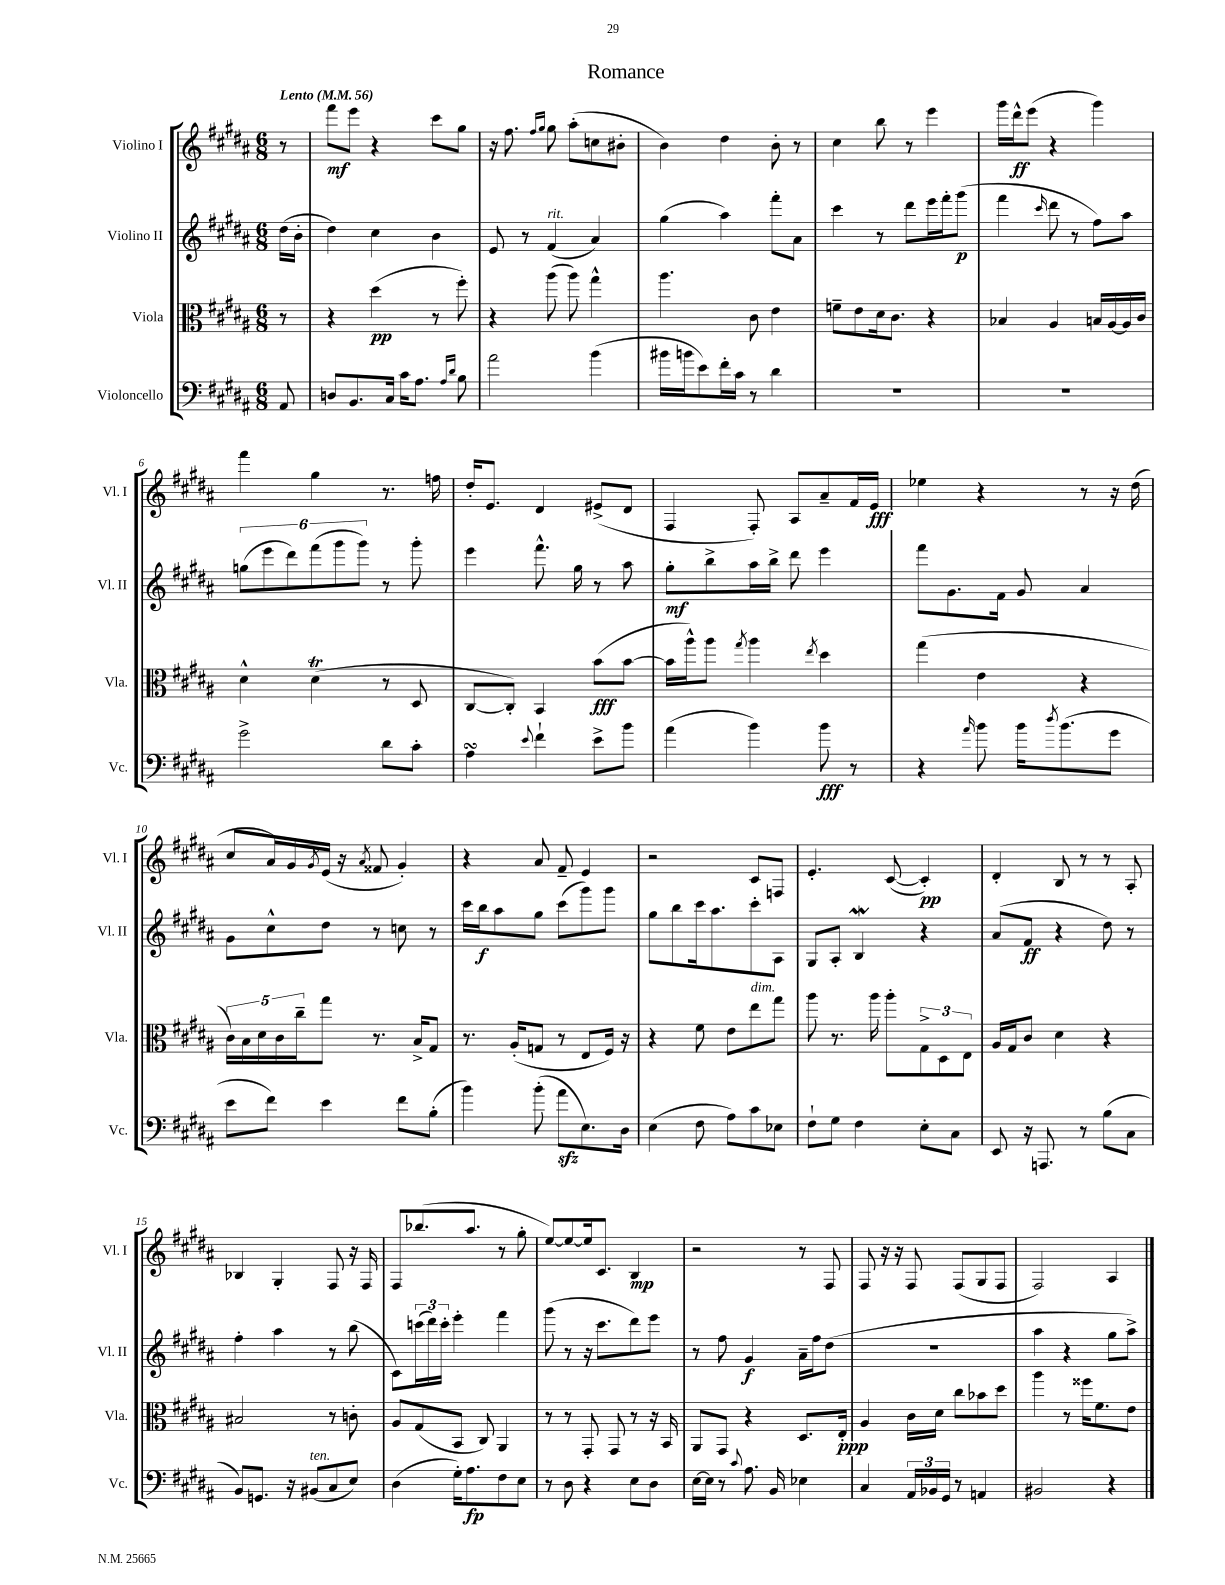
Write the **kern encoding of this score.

**kern	**dynam	**kern	**dynam	**kern	**dynam	**kern	**dynam
*part4	*part4	*part3	*part3	*part2	*part2	*part1	*part1
*staff4	*staff4	*staff3	*staff3	*staff2	*staff2	*staff1	*staff1
*I"Violoncello	*	*I"Viola	*	*I"Violino II	*	*I"Violino I	*
*I'Vc.	*	*I'Vla.	*	*I'Vl. II	*	*I'Vl. I	*
*clefF4	*	*clefC3	*	*clefG2	*	*clefG2	*
*k[f#c#g#d#a#]	*	*k[f#c#g#d#a#]	*	*k[f#c#g#d#a#]	*	*k[f#c#g#d#a#]	*
*M6/8	*	*M6/8	*	*M6/8	*	*M6/8	*
*MM56	*	*MM56	*	*MM56	*	*MM56	*
=	=	=	=	=	=	=	=
!	!	!	!	!	!	!LO:TX:a:B:t=Lento	!
8AA#/	.	8r	.	(16dd#\LL	.	8r	.
.	.	.	.	16b'\JJ	.	.	.
=1	=1	=1	=1	=1	=1	=1	=1
8Dn/L	.	4r	.	4dd#\)	.	8fff#\L	mf
8.BB/	.	.	.	.	.	8eee\J	.
.	.	(4dd#\	pp	4cc#\	.	4r	.
16C#/Jk	.	.	.	.	.	.	.
16c#\KL	.	.	.	.	.	.	.
8.A#\J	.	.	.	.	.	.	.
.	.	8r	.	4b\	.	8ccc#\L	.
16qqA#/LL	.	.	.	.	.	.	.
16qqd#/JJ	.	.	.	.	.	.	.
8B\	.	8ff#'\)	.	.	.	8gg#\J	.
=2	=2	=2	=2	=2	=2	=2	=2
2a#\	.	4r	.	8e/	.	16r	.
.	.	.	.	.	.	8.ff#\	.
.	.	.	.	8r	.	.	.
.	.	.	.	.	.	16qqff#/LL	.
.	.	.	.	.	.	16qqgg#/JJ	.
!	!	!	!	!LO:TX:a:i:t=rit.	!	!	!
.	.	(8aa#\	.	(4f#/	.	8gg#\	.
.	.	8aa#\)	.	.	.	(8aa#'\L	.
(4b\	.	4gg#^^\	.	4a#/)	.	8ccn\	.
.	.	.	.	.	.	8b#X'\J	.
=3	=3	=3	=3	=3	=3	=3	=3
16b#X\LL	.	4.aa#\	.	(4gg#\	.	4b\)	.
16bn\J	.	.	.	.	.	.	.
8e\)	.	.	.	.	.	.	.
16f#'\L	.	.	.	4aa#\)	.	4dd#\	.
16c#\JJ	.	.	.	.	.	.	.
8r	.	8c#\	.	.	.	.	.
4d#\	.	4e\	.	8fff#'\L	.	8b'\	.
.	.	.	.	8a#\J	.	8r	.
=4	=4	=4	=4	=4	=4	=4	=4
2.r	.	8fn~\L	.	4ccc#\	.	4cc#\	.
.	.	8e\	.	.	.	.	.
.	.	16d#\k	.	8r	.	8bb\	.
.	.	8.c#\J	.	.	.	.	.
.	.	.	.	8ddd#\L	.	8r	.
.	.	4r	.	16eee\L	.	4eee\	.
.	.	.	.	16fff#'\J	.	.	.
.	.	.	.	(8ggg#\J	p	.	.
=5	=5	=5	=5	=5	=5	=5	=5
2.r	.	4B-X/	.	4fff#\	.	16ggg#\LL	.
.	.	.	.	.	.	16ddd#^^\J	ff
.	.	.	.	.	.	(8eee\J	.
.	.	.	.	16qqccc#/	.	.	.
.	.	4A#/	.	8ddd#\	.	4r	.
.	.	.	.	8r	.	.	.
.	.	16Bn/LL	.	8ff#\L)	.	4ggg#\)	.
.	.	[16A#/	.	.	.	.	.
.	.	16A#/]	.	8aa#\J	.	.	.
.	.	16c#/JJ	.	.	.	.	.
!!LO:LB:g=z
=6	=6	=6	=6	=6	=6	=6	=6
2g#^\	.	4d#^^\	.	(12ggn\L	.	4fff#\	.
.	.	.	.	12eee\	.	.	.
.	.	.	.	12ddd#\)	.	.	.
.	.	(4d#t\	.	(12fff#\	.	4gg#\	.
.	.	.	.	12ggg#\	.	.	.
.	.	.	.	12ggg#\J)	.	.	.
8d#\L	.	8r	.	8r	.	8.r	.
8c#'\J	.	8D#/	.	8ggg#'\	.	.	.
.	.	.	.	.	.	16ffn\	.
=7	=7	=7	=7	=7	=7	=7	=7
4A#sSsS\	.	[8C#/L	.	4eee\	.	16dd#'/KL	.
.	.	.	.	.	.	8.e/J	.
.	.	8C#'/J])	.	.	.	.	.
8qqe/	.	.	.	.	.	.	.
4f#`\	.	4BB/	.	8.fff#^^\	.	4d#/	.
.	.	.	.	16gg#\	.	.	.
8e^\L	.	(8b\L	fff	8r	.	(8e#X^/L	.
8b\J	.	[8b\J	.	8aa#\	.	8d#/J	.
=8	=8	=8	=8	=8	=8	=8	=8
(4a#\	.	16b\LL]	.	8gg#'\L	mf	4F#/	.
.	.	16aa#^^\J)	.	.	.	.	.
.	.	8aa#\J	.	8bb^\	.	.	.
.	.	8qgg#/	.	.	.	.	.
4b\)	.	4aa#\	.	16aa#\L	.	8F#'/)	.
.	.	.	.	16bb^\JJ	.	.	.
.	.	.	.	8ddd#\	.	8A#/L	.
.	.	8qee/	.	.	.	.	.
8b\	fff	4dd#\	.	4eee\	.	8a#~/	.
8r	.	.	.	.	.	16f#/L	.
.	.	.	.	.	.	16e/JJ	fff
=9	=9	=9	=9	=9	=9	=9	=9
4r	.	(4gg#\	.	8fff#\L	.	4ee-X\	.
.	.	.	.	8.g#\	.	.	.
16qqa#/	.	.	.	.	.	.	.
8b\	.	4e\	.	.	.	4r	.
.	.	.	.	16f#\Jk	.	.	.
16b\KL	.	.	.	8g#/	.	.	.
8qdd#/	.	.	.	.	.	.	.
(8.b\	.	.	.	.	.	.	.
.	.	4r	.	4a#/	.	8r	.
8g#\J	.	.	.	.	.	16r	.
.	.	.	.	.	.	(16dd#\	.
!!LO:LB:g=z
=10	=10	=10	=10	=10	=10	=10	=10
8e\L	.	20c#\LL)	.	8g#\L	.	8cc#/L	.
.	.	20B\	.	.	.	.	.
.	.	20d#\	.	.	.	.	.
8f#\J)	.	.	.	8cc#^^\	.	16a#/L)	.
.	.	20c#\	.	.	.	.	.
.	.	.	.	.	.	16g#/	.
.	.	20cc#~\J	.	.	.	.	.
.	.	.	.	.	.	8qg#/	.
4e\	.	8gg#\J	.	8dd#\J	.	(16e/JJ	.
.	.	.	.	.	.	16r	.
.	.	.	.	.	.	8qa#/	.
.	.	8.r	.	8r	.	8f##X/	.
8f#\L	.	.	.	8ccn\	.	4g#'/)	.
.	.	16B^/KL	.	.	.	.	.
(8B'\J	.	8G#/J	.	8r	.	.	.
=11	=11	=11	=11	=11	=11	=11	=11
4b\)	.	8.r	.	16ccc#\LL	.	4r	.
.	.	.	.	16bb\J	f	.	.
.	.	.	.	8aa#\	.	.	.
.	.	(16A#'/KL	.	.	.	.	.
(8b'\	.	8Gn/J	.	8gg#\J	.	8a#/	.
8a#zz\L	.	8r	.	(8ccc#\L	.	8f#~/	.
8.E\)	.	8E/L	.	8ggg#\)	.	4e/	.
.	.	16F#/Jk)	.	8ggg#\J	.	.	.
16D#\Jk	.	16r	.	.	.	.	.
=12	=12	=12	=12	=12	=12	=12	=12
(4E\	.	4r	.	8gg#\L	.	2r	.
.	.	.	.	8bb\	.	.	.
8F#\	.	8f#\	.	16ccc#\k	.	.	.
.	.	.	.	8.aa#\	.	.	.
8A#\L)	.	8e\L	.	.	.	.	.
!	!	!LO:TX:a:i:t=dim.	!	!	!	!	!
8c#\	.	8ee\	.	8ccc#'\	.	8c#/L	.
8E-X\J	.	8gg#\J	.	8A#\J	.	8Fn/J	.
=13	=13	=13	=13	=13	=13	=13	=13
8F#`\L	.	8aa#\	.	8G#/L	.	4.e'/	.
8G#\J	.	8.r	.	8A#'/J	.	.	.
4F#\	.	.	.	4Bw/	.	.	.
.	.	16aa#\	.	.	.	.	.
.	.	8aa#'\L	.	.	.	([8c#/	.
8E'\L	.	12G#^\	.	4r	.	4c#'/])	pp
.	.	12D#\	.	.	.	.	.
8C#\J	.	.	.	.	.	.	.
.	.	12E\J	.	.	.	.	.
=14	=14	=14	=14	=14	=14	=14	=14
8EE/	.	16A#/LL	.	(8a#/L	.	4d#'/	.
.	.	16G#/J	.	.	.	.	.
16r	.	8c#/J	.	8f#/J	ff	.	.
8.AAAn/	.	.	.	.	.	.	.
.	.	4d#\	.	4r	.	8B/	.
8r	.	.	.	.	.	8r	.
(8B\L	.	4r	.	8dd#\)	.	8r	.
8C#\J	.	.	.	8r	.	8A#'/	.
!!LO:LB:g=z
=15	=15	=15	=15	=15	=15	=15	=15
8BB/L)	.	2B#X/	.	4ff#'\	.	4B-X/	.
8.GGn/J	.	.	.	.	.	.	.
.	.	.	.	4aa#\	.	4G#'/	.
16r	.	.	.	.	.	.	.
!LO:TX:a:i:t=ten.	!	!	!	!	!	!	!
(8BB#X/L	.	.	.	.	.	.	.
8C#/	.	8r	.	8r	.	8F#/	.
8E/J)	.	8cn'\	.	(8bb\	.	16r	.
.	.	.	.	.	.	16F#/	.
=16	=16	=16	=16	=16	=16	=16	=16
(4D#\	.	8A#/L	.	8c#\L)	.	8F#/L	.
.	.	(8G#/	.	(24cccn\L	.	(8.bb-X/	.
.	.	.	.	24ddd#\)	.	.	.
.	.	.	.	24ccc'\JJ	.	.	.
16G#'\KL)	.	8BB/J	.	4eee'\	.	.	.
8.A#\	fp	.	.	.	.	8.aa#/J	.
.	.	8C#/)	.	.	.	.	.
8F#\	.	4AA#/	.	4fff#\	.	8r	.
8E\J	.	.	.	.	.	8gg#'\	.
=17	=17	=17	=17	=17	=17	=17	=17
8r	.	8r	.	(8ggg#\	.	[8ee/L)	.
8D#\	.	8r	.	8r	.	8ee/_	.
4r	.	8GG#'/	.	16r	.	16ee/k]	.
.	.	.	.	8.ccc#\L	.	8.c#/J	.
.	.	8GG#/	.	.	.	.	.
8E\L	.	8r	.	8ddd#\)	.	4B/	mp
8D#\J	.	16r	.	8eee\J	.	.	.
.	.	16BB/	.	.	.	.	.
=18	=18	=18	=18	=18	=18	=18	=18
[16E\LL	.	8AA#/L	.	8r	.	2r	.
16E\JJ]	.	.	.	.	.	.	.
8r	.	8GG#/J	.	8ff#\	.	.	.
8qqc#/	.	.	.	.	.	.	.
8.A#\	.	4r	.	4g#/	f	.	.
16BB/	.	.	.	.	.	.	.
4E-X\	.	8.D#/L	.	16a#~\LL	.	8r	.
.	.	.	.	16ff#\J	.	.	.
.	.	.	.	(8dd#\J	.	8F#/	.
.	.	16E'/Jk	ppp	.	.	.	.
=19	=19	=19	=19	=19	=19	=19	=19
4C#/	.	4A#/	.	2.r	.	8F#/	.
.	.	.	.	.	.	16r	.
.	.	.	.	.	.	16r	.
24AA#/LL	.	16c#\LL	.	.	.	8F#/	.
24BB-X/	.	.	.	.	.	.	.
.	.	16d#\JJ	.	.	.	.	.
24GG#/JJ	.	.	.	.	.	.	.
8r	.	8cc#\L	.	.	.	(8F#/L	.
4AAn/	.	8b-X\	.	.	.	8G#/	.
.	.	8dd#\J	.	.	.	8F#/J	.
=20	=20	=20	=20	=20	=20	=20	=20
2BB#X/	.	4aa#\	.	4aa#\	.	2F#/)	.
.	.	8r	.	4r	.	.	.
.	.	16ff##X\KL	.	.	.	.	.
.	.	8.f#\	.	.	.	.	.
4r	.	.	.	8gg#\L	.	4A#/	.
.	.	8e\J	.	8aa#^\J)	.	.	.
==	==	==	==	==	==	==	==
*-	*-	*-	*-	*-	*-	*-	*-
